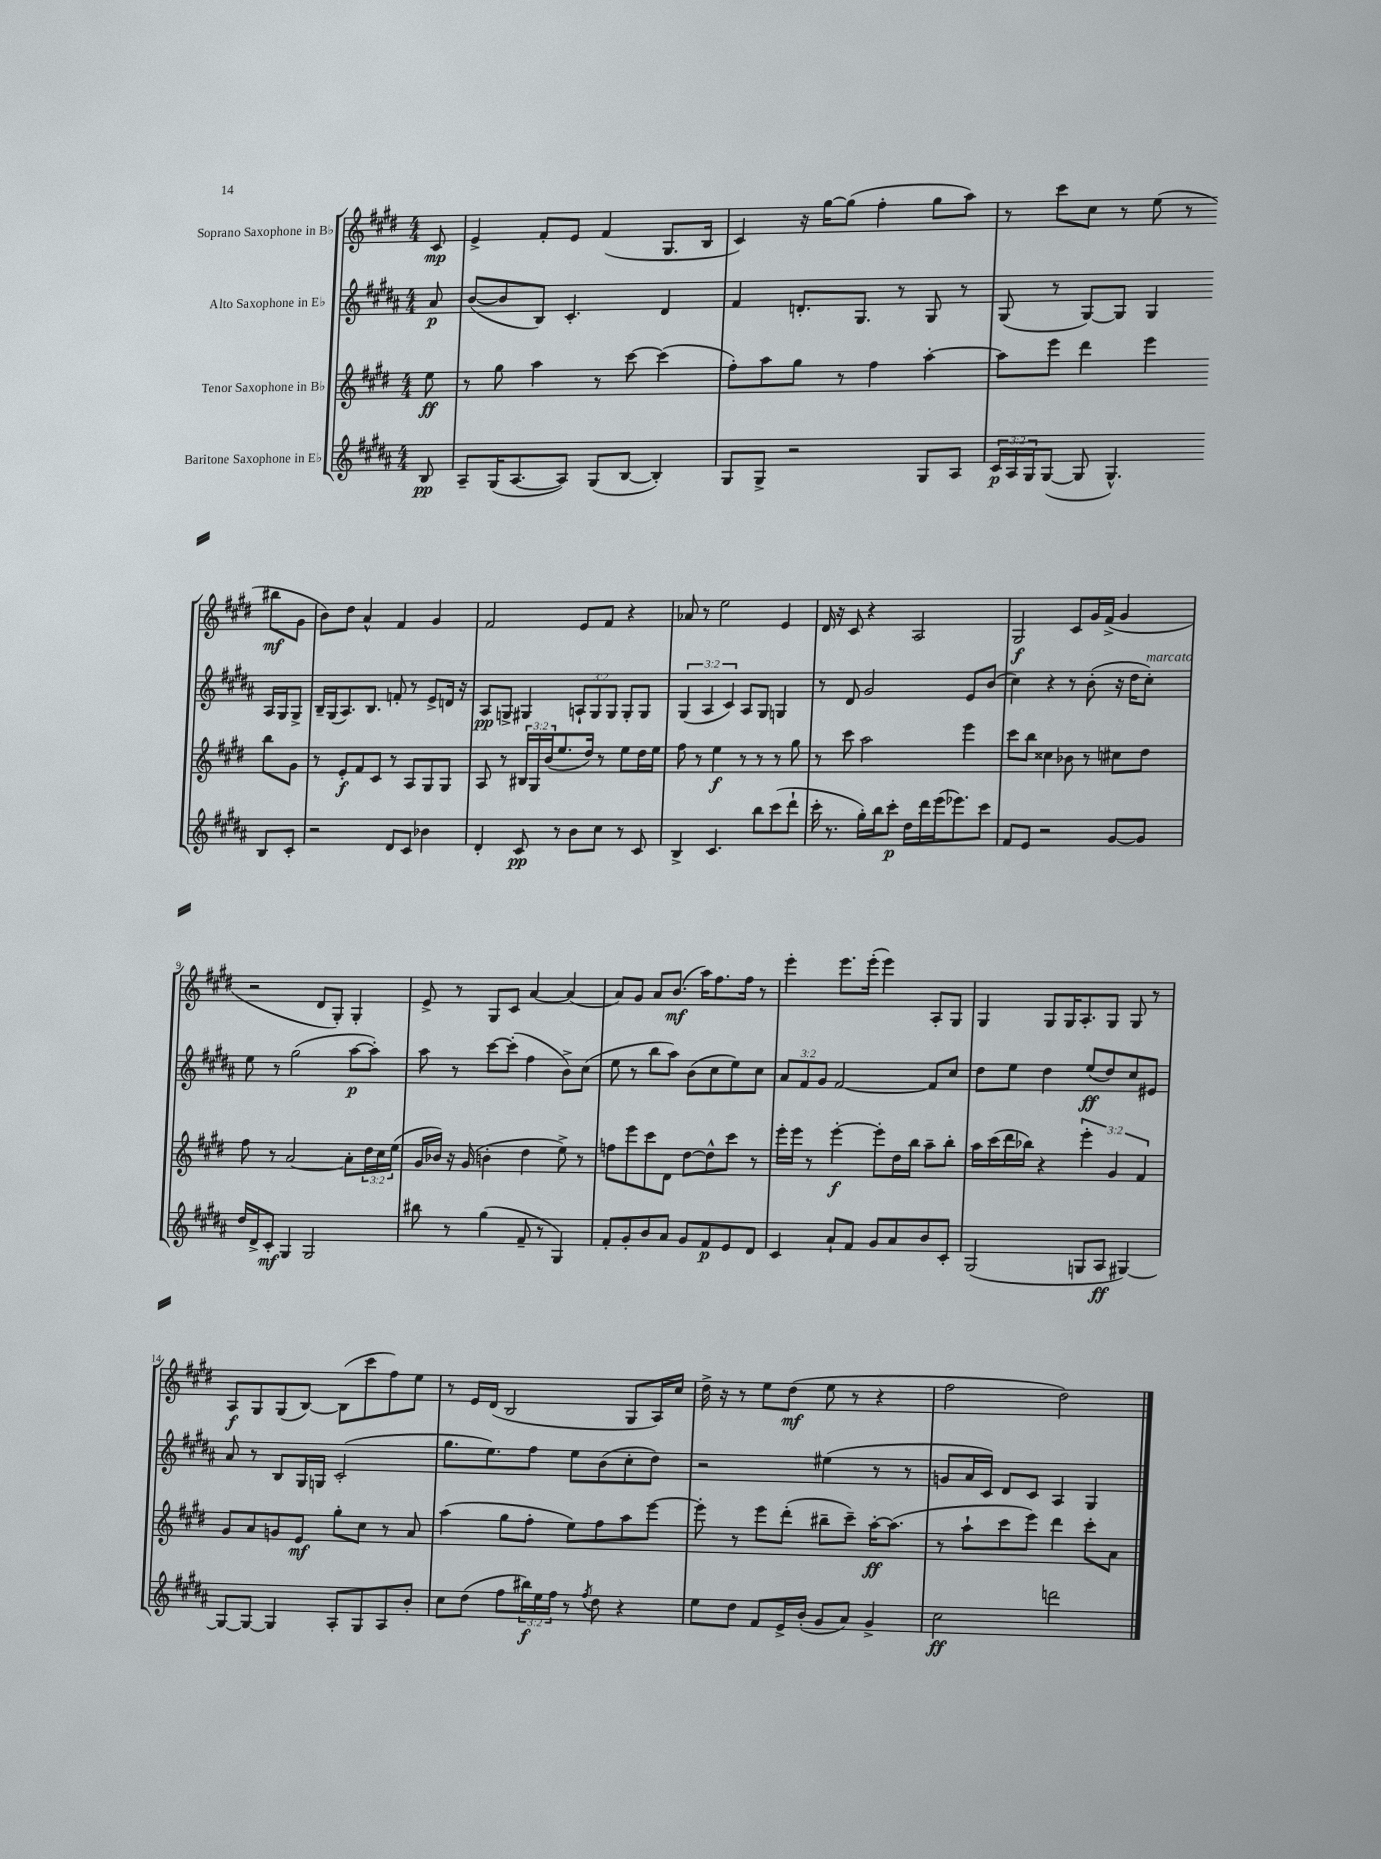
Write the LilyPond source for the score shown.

<<
\new StaffGroup <<
\new Staff = "s0" \with { instrumentName = "Soprano Saxophone in Bb" } {
    \clef treble \key e \major \numericTimeSignature \time 4/4 \partial 8
    cis'8\mp |
    e'4-> fis'8-. e'8 fis'4( gis8. b16 |
    cis'4) r16 gis''16~ gis''8( fis''4-. gis''8 a''8) |
    r8 cis'''8 cis''8 r8 e''8( r8 bis''8\mf gis'8 |
    b'8) dis''8 a'4-^ fis'4 gis'4 |
    fis'2 e'8 fis'8 r4 |
    aes'8 r8 e''2 e'4 |
    dis'16 r16 cis'8 r4 a2 |
    gis2\f cis'8 gis'16 fis'16->( gis'4 |
    r2 dis'8 gis8-.) gis4-. |
    e'8-> r8 gis8 cis'8 a'4~ a'4( |
    a'8) gis'8 a'8 b'8.\mf( a''16) fis''8. fis''16 r8 |
    e'''4-. e'''8. e'''16-.( e'''4) a8-. gis8 |
    gis4 gis8 gis16 a8.-. gis8 gis8 r8 |
    a8\f gis8 gis8( b8~) b8( cis'''8 fis''8) e''8 |
    r8 e'16 dis'16( b2 gis8 a16) cis''16 |
    dis''16-> r16 r8 e''8 dis''8\mf( e''8 r8 r4 |
    fis''2 dis''2) \bar "|." |
}
\new Staff = "s1" \with { instrumentName = "Alto Saxophone in Eb" } {
    \clef treble \key b \major \numericTimeSignature \time 4/4 \override Staff.TupletNumber.text = #tuplet-number::calc-fraction-text \partial 8
    ais'8\p |
    b'8~( b'8 b8) cis'4.-. dis'4 |
    fis'4 d'8.-. gis8. r8 gis8 r8 |
    gis8( r8 gis8~) gis8 gis4 ais16 gis16 gis8-> |
    b16-- gis16( ais8.) b8. f'8-. r8 e'8-> d'16 r16 |
    ais8\pp g8-> gis4 \tuplet 3/2 { a8-! gis8 gis8 } gis8-. gis8 |
    \tuplet 3/2 { gis4( ais4 cis'4) } ais8 gis8 g4 |
    r8 dis'8 gis'2 e'8 b'8( |
    cis''4) r4 r8 b'8-.( r16 dis''16 cis''8-.^\markup { \italic "marcato" }) |
    e''8 r8 gis''2( ais''8~\p ais''8-.) |
    ais''8 r8 cis'''8~ cis'''8-.( fis''4 b'8->) cis''8( |
    e''8 r8 b''8 ais''8) b'8( cis''8 e''8) cis''8 |
    \tuplet 3/2 { ais'8 fis'8 gis'8 } fis'2~ fis'8 cis''8 |
    dis''8 e''8 dis''4 e''8\ff( dis''8) cis''8 eis'8 |
    ais'8 r8 b8 gis16 g16 cis'2-.( |
    gis''8. e''8.) fis''8 e''8 b'8( cis''8-. dis''8) |
    r2 eis''4( r8 r8 |
    g'8 ais'16 cis'16) dis'8 cis'8 ais4 gis4 \bar "|." |
}
\new Staff = "s2" \with { instrumentName = "Tenor Saxophone in Bb" } {
    \clef treble \key e \major \numericTimeSignature \time 4/4 \override Staff.TupletNumber.text = #tuplet-number::calc-fraction-text \partial 8
    e''8\ff |
    r8 gis''8 a''4 r8 cis'''8~ cis'''4( |
    fis''8-.) a''8 gis''8 r8 fis''4 a''4~-. |
    a''8 e'''8 dis'''4 e'''4 b''8 gis'8 |
    r8 e'8-.\f fis'8 cis'8 r8 a8 gis8 gis8 |
    a8 r8 \tuplet 3/2 { bis16 gis16 b'16( } e''8. dis''16) r8 e''8 dis''16 e''16 |
    fis''8 r8 e''4\f r8 r8 r8 gis''8 |
    r8 cis'''8 a''2 e'''4 |
    cis'''8 b''8 cisis''4 bes'8 r8 cis''8 dis''8 |
    fis''8 r8 a'2~ a'8-. \tuplet 3/2 { dis''16 cis''16 e''16( } |
    gis'16 bes'16) r16 gis'16( b'4-. dis''4 e''8->) r8 |
    f''8 e'''8 cis'''8 dis'8 dis''8~ dis''8-^ cis'''8 r8 |
    e'''16-. e'''16 r8 e'''4~-.\f e'''8-. dis''16 b''16 a''8-- b''8-. |
    a''16 cis'''16( dis'''16 bes''16) r4 \tuplet 3/2 { e'''4-. gis'4 fis'4 } |
    gis'8 a'8 g'8 e'8\mf gis''8-. cis''8 r8 a'8 |
    a''4( gis''8 fis''8-. e''8) fis''8 a''8 e'''8~ |
    e'''8-. r8 e'''8 dis'''8-.( bis''8-- cis'''8--) a''16~-.\ff a''8.( |
    r8 a''8-! cis'''8 e'''8) dis'''4 cis'''8-. a'8 \bar "|." |
}
\new Staff = "s3" \with { instrumentName = "Baritone Saxophone in Eb" } {
    \clef treble \key b \major \numericTimeSignature \time 4/4 \override Staff.TupletNumber.text = #tuplet-number::calc-fraction-text \partial 8
    b8\pp |
    ais8-- gis16( ais8.~ ais8) gis8( b8~ b4-.) |
    gis8 gis8-> r2 gis8 ais8 |
    \tuplet 3/2 { cis'16\p ais16 gis16 } gis8~( gis8 gis4.-^) b8 cis'8-. |
    r2 dis'8 cis'8 bes'4 |
    dis'4-. cis'8\pp r8 b'8 cis''8 r8 cis'8 |
    b4-> cis'4. b''8 cis'''8( dis'''8-! |
    cis'''16-. r8. gis''16-.) b''16 cis'''8-.\p dis''16 dis'''16 e'''16( ees'''8.) cis'''8 |
    fis'8 e'8 r2 gis'8~ gis'8 |
    dis''16 dis'16-> cis'8-.\mf gis4 gis2 |
    bis''8 r8 gis''4( fis'8-- r8 gis4) |
    fis'8-. gis'8-. b'8 ais'8 gis'8 fis'8\p e'8 dis'8 |
    cis'4 ais'8-! fis'8 gis'8 ais'8 b'8 cis'8-. |
    gis2( g8 ais8\ff gis4~) |
    gis8~ gis8~ gis4 ais8-. gis8 ais8 b'8-. |
    cis''8 dis''8( fis''8 \tuplet 3/2 { bis''16\f) e''16 fis''16 } r8 \acciaccatura { fis''8 } dis''8 r4 |
    e''8 dis''8 fis'8 e'16-> b'16-.( gis'8 ais'8) gis'4-> |
    cis''2\ff d'''2 \bar "|." |
}
>>
>>
